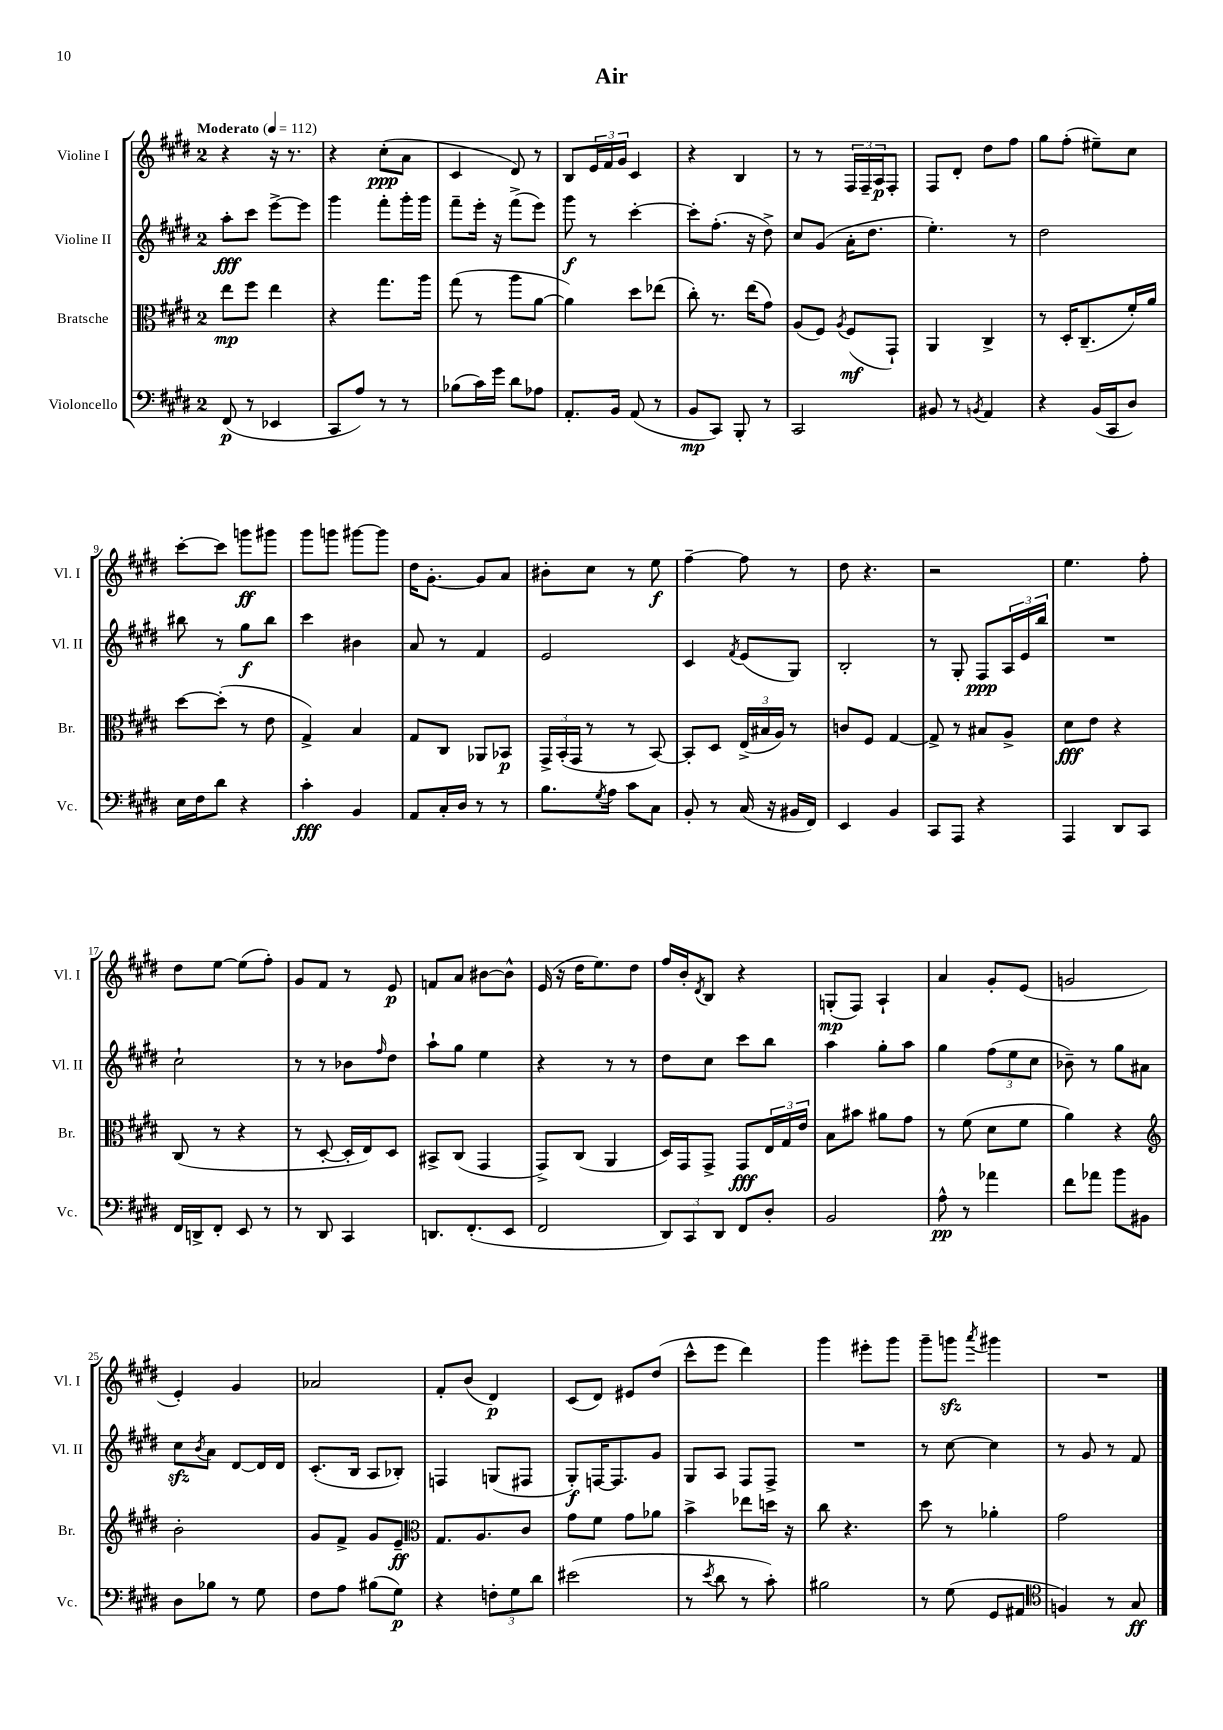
\header { title = "Air" }
<<
\new StaffGroup <<
\new Staff = "s0" \with { instrumentName = "Violine I" shortInstrumentName = "Vl. I" } {
    \clef treble \key e \major \once \override Staff.TimeSignature.style = #'single-digit \time 2/4 \tempo "Moderato" 4 = 112
    r4 r16 r8. |
    r4 cis''8-.\ppp( a'8 |
    cis'4 dis'8) r8 |
    b8 \tuplet 3/2 { e'16 fis'16 gis'16 } cis'4 |
    r4 b4 |
    r8 r8 \tuplet 3/2 { fis16 fis16-- a16\p } fis8-. |
    fis8 dis'8-. dis''8 fis''8 |
    gis''8 fis''8-.( eis''8--) cis''8 |
    cis'''8~-. cis'''8 g'''8\ff gis'''8 |
    gis'''8 g'''8 gis'''8~ gis'''8 |
    dis''16 gis'8.~-. gis'8 a'8 |
    bis'8-. cis''8 r8 e''8\f |
    fis''4~-- fis''8 r8 |
    dis''8 r4. |
    r2 |
    e''4. fis''8-. |
    dis''8 e''8~ e''8( fis''8-.) |
    gis'8 fis'8 r8 e'8\p |
    f'8 a'8 bis'8~ bis'8-^ |
    e'16( r16 dis''16 e''8.) dis''8 |
    fis''16 b'16-. \acciaccatura { dis'8 } b8 r4 |
    g8-.\mp( fis8) a4-! |
    a'4 gis'8-. e'8( |
    g'2 |
    e'4-.) gis'4 |
    aes'2 |
    fis'8-. b'8( dis'4\p) |
    cis'8( dis'8) eis'8 dis''8( |
    cis'''8-^ e'''8 dis'''4) |
    gis'''4 eis'''8-. gis'''8 |
    gis'''8-- g'''8\sfz \acciaccatura { a'''8 } gis'''4 |
    R2 \bar "|." |
}
\new Staff = "s1" \with { instrumentName = "Violine II" shortInstrumentName = "Vl. II" } {
    \clef treble \key e \major \once \override Staff.TimeSignature.style = #'single-digit \time 2/4
    a''8-.\fff cis'''8 e'''8~-> e'''8 |
    gis'''4 fis'''8-. gis'''16-. gis'''16 |
    fis'''8-- e'''16-. r16 fis'''8->( e'''8) |
    gis'''8\f r8 cis'''4~-. |
    cis'''8-. fis''8.-.( r16 dis''8->) |
    cis''8 gis'8( a'16-. dis''8. |
    e''4.-.) r8 |
    dis''2 |
    bis''8 r8 gis''8\f bis''8 |
    cis'''4 bis'4 |
    a'8 r8 fis'4 |
    e'2 |
    cis'4 \acciaccatura { fis'8 } e'8( gis8) |
    b2-. |
    r8 gis8-. fis8\ppp \tuplet 3/2 { a16 e'16 b''16 } |
    R2 |
    cis''2-! |
    r8 r8 bes'8 \grace { fis''16 } dis''8 |
    a''8-! gis''8 e''4 |
    r4 r8 r8 |
    dis''8 cis''8 cis'''8 b''8 |
    a''4 gis''8-. a''8 |
    gis''4 \tuplet 3/2 { fis''8( e''8 cis''8 } |
    bes'8--) r8 gis''8 ais'8 |
    cis''8\sfz \acciaccatura { b'8 } a'8 dis'8~ dis'16 dis'16 |
    cis'8.-.( b16 a8 bes8-.) |
    f4 g8( fis8 |
    gis8-.\f) f16~ f8. gis'8 |
    gis8 a8 fis8 fis8-> |
    R2 |
    r8 cis''8~ cis''4 |
    r8 gis'8 r8 fis'8 \bar "|." |
}
\new Staff = "s2" \with { instrumentName = "Bratsche" shortInstrumentName = "Br." } {
    \clef alto \key e \major \once \override Staff.TimeSignature.style = #'single-digit \time 2/4
    e''8\mp fis''8 e''4 |
    r4 gis''8. a''16 |
    gis''8( r8 a''8 a'8~ |
    a'4) dis''8 ees''8( |
    cis''8-.) r8. e''16( gis'8) |
    a8( fis8) \acciaccatura { a8 } fis8\mf( gis,8-!) |
    a,4 cis4-> |
    r8 dis16-. cis8.--( fis'16-.) a'16 |
    dis''8~ dis''8-.( r8 e'8 |
    gis4->) b4 |
    gis8 cis8 aes,8 bes,8\p |
    \tuplet 3/2 { gis,16-> b,16-.( gis,16 } r8 r8 b,8~) |
    b,8-. dis8 \tuplet 3/2 { e16->( bis16 a16) } r8 |
    c'8 fis8 gis4~ |
    gis8-> r8 bis8 a8-> |
    dis'8\fff e'8 r4 |
    cis8( r8 r4 |
    r8 dis8~-. dis16-. e16) dis8 |
    bis,8-> cis8( gis,4 |
    gis,8->) cis8( a,4 |
    dis16) gis,16 gis,8-> gis,8\fff \tuplet 3/2 { e16 gis16 e'16 } |
    b8 bis'8 ais'8 gis'8 |
    r8 fis'8( dis'8 fis'8 |
    a'4) r4 |
    \clef treble b'2-. |
    gis'8 fis'8-> gis'8 e'8--\ff |
    \clef alto gis8. a8. cis'8 |
    gis'8 fis'8 gis'8 aes'8 |
    b'4-> ees''8 d''16 r16 |
    cis''8 r4. |
    dis''8 r8 aes'4-. |
    gis'2 \bar "|." |
}
\new Staff = "s3" \with { instrumentName = "Violoncello" shortInstrumentName = "Vc." } {
    \clef bass \key e \major \once \override Staff.TimeSignature.style = #'single-digit \time 2/4
    fis,8\p( r8 ees,4 |
    cis,8 a8) r8 r8 |
    bes8( cis'16) gis'16 dis'8 aes8 |
    a,8.-. b,16 a,8( r8 |
    b,8\mp cis,8) b,,8-. r8 |
    cis,2 |
    bis,8 r8 \acciaccatura { b,8 } a,4 |
    r4 b,16( cis,16 dis8) |
    e16 fis16 dis'8 r4 |
    cis'4-.\fff b,4 |
    a,8 cis16-. dis16 r8 r8 |
    b8. \acciaccatura { gis8 } a16 cis'8 cis8 |
    b,8-. r8 cis16( r16 bis,16 fis,16) |
    e,4 b,4 |
    cis,8 a,,8 r4 |
    a,,4 dis,8 cis,8 |
    fis,16 d,16-> fis,8-. e,8 r8 |
    r8 dis,8 cis,4 |
    d,8. fis,8.-.( e,8 |
    fis,2 |
    \tuplet 3/2 { dis,8) cis,8 dis,8 } fis,8 dis8-. |
    b,2 |
    a8-^\pp r8 aes'4 |
    fis'8 aes'8 b'8 bis,8 |
    dis8 bes8 r8 gis8 |
    fis8 a8 bis8( gis8\p) |
    r4 \tuplet 3/2 { f8-. gis8 dis'8 } |
    eis'2( |
    r8 \acciaccatura { e'8 } dis'8 r8 cis'8-.) |
    bis2 |
    r8 gis8( gis,8 ais,8 |
    \clef tenor f4) r8 gis8\ff \bar "|." |
}
>>
>>
